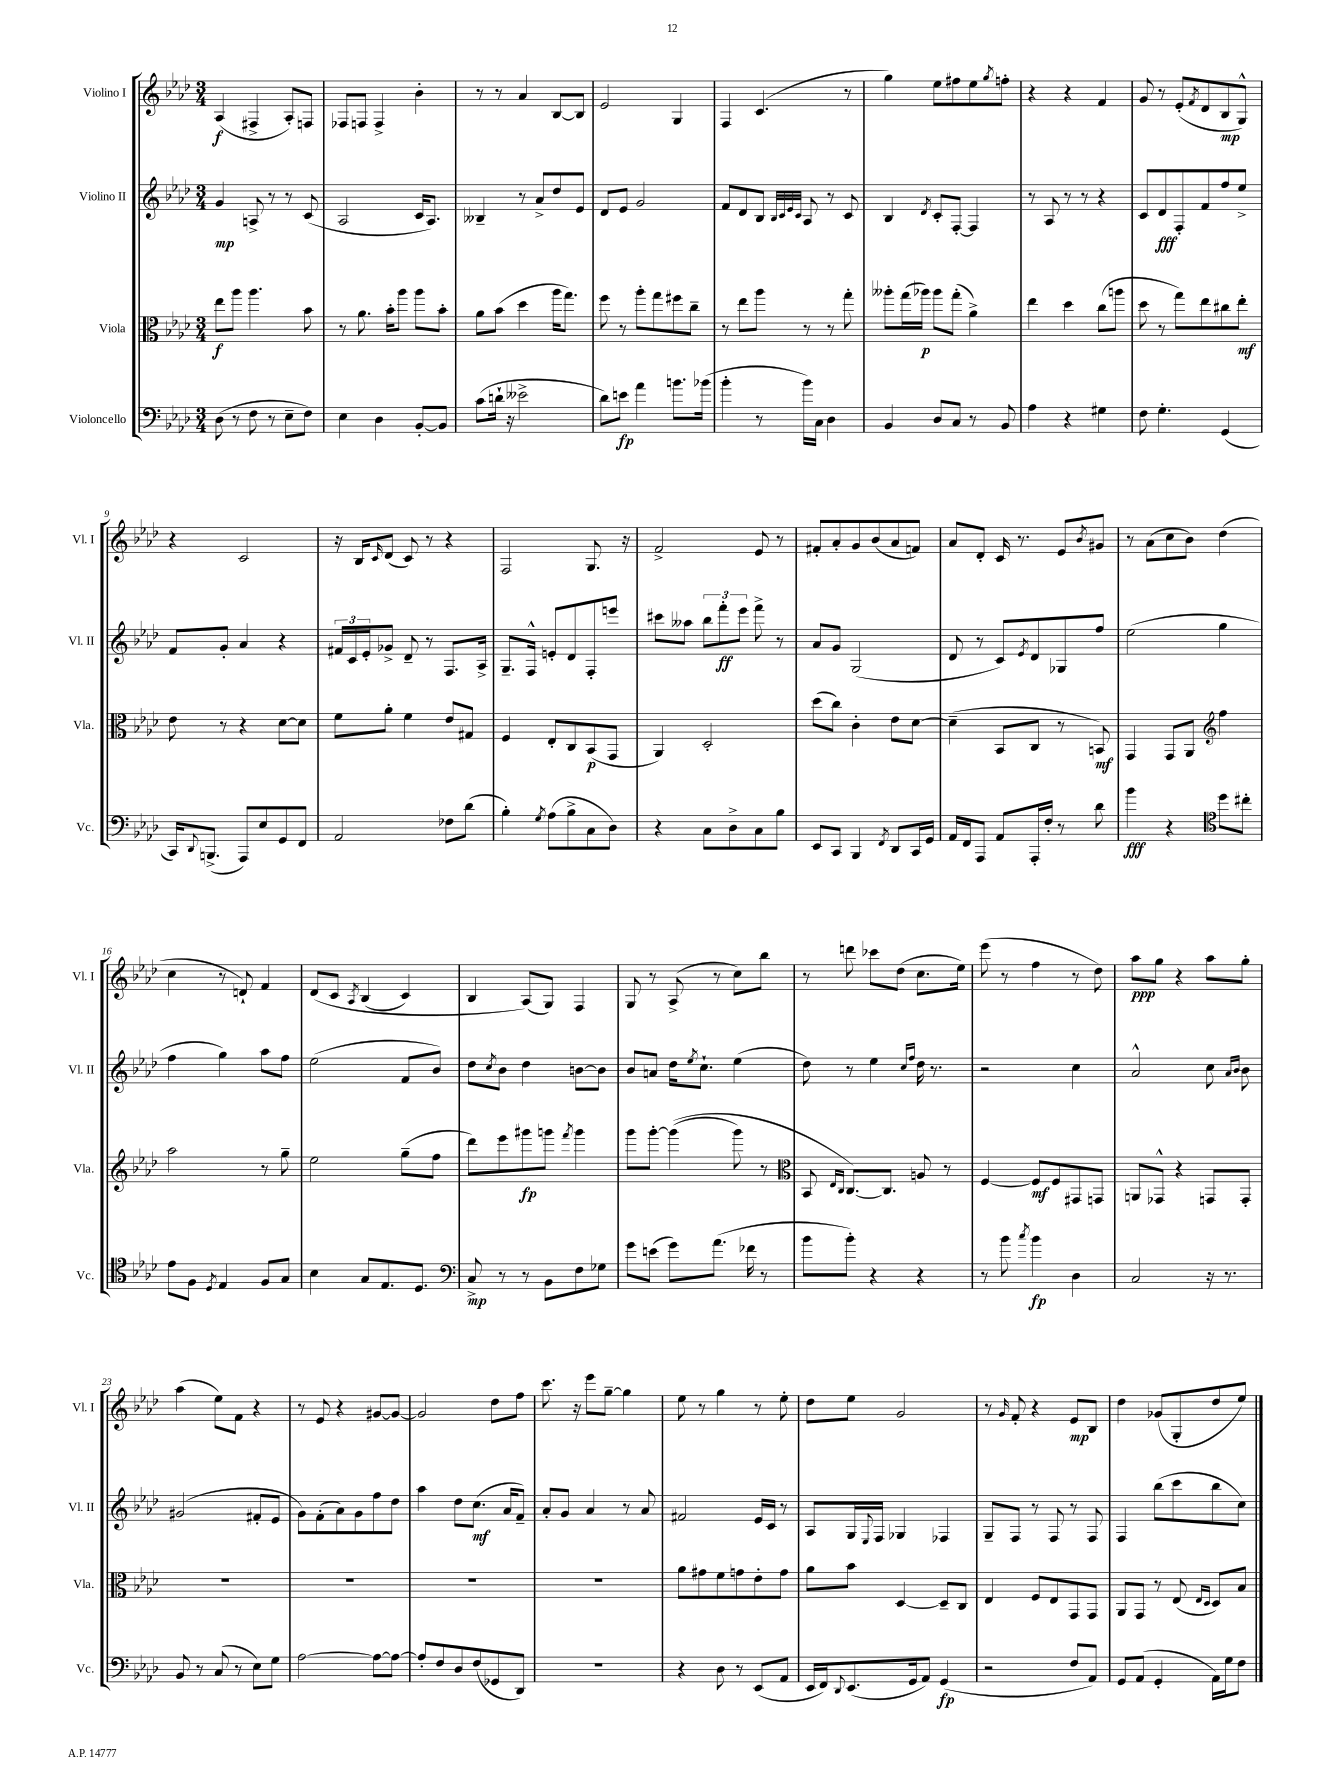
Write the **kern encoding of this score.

**kern	**kern	**kern	**kern
*staff4	*staff3	*staff2	*staff1
*clefF4	*clefC3	*clefG2	*clefG2
*k[b-e-a-d-]	*k[b-e-a-d-]	*k[b-e-a-d-]	*k[b-e-a-d-]
*M3/4	*M3/4	*M3/4	*M3/4
(8D-\	8ee-\L	4g/	(4A-/
8r	8aa-\J	.	.
8F\	4.aa-\	8A^/	4F#^/
8r	.	8r	.
8E-~\L	.	8r	8A-'/L)
8F\J)	8b-\	(8c/	8F/J
=	=	=	=
4E-\	8r	2A-/	8F-/L
.	8.a-\	.	8F/J
4D-\	.	.	4F^/
.	16b-'\LK	.	.
.	8aa-\J	.	.
[8BB-'/L	8aa-\L	16c/LK	4b-'\
.	.	8.A-/J)	.
8BB-/]J	8b-'\J	.	.
=	=	=	=
(8c\L	8a-\L	4B--~/	8r
16d`\Jk	(8b-\J	.	8r
16r	.	.	.
2e--^\	4dd-\	8r	4a-/
.	.	8a-^/L	.
.	16aa-\LK	8dd-/	[8B-/L
.	8.gg\J)	.	.
.	.	8e-/J	8B-/]J
=	=	=	=
8d-\L)	8ff\	8d-/L	2e-/
8e\J	8r	8e-/J	.
4a-\	8aa-'\L	2g/	.
.	8gg\	.	.
8.b\L	8ff#\	.	4G/
.	8cc~\J	.	.
(16b-\Jk	.	.	.
=	=	=	=
4b-'\	8r	8f/L	4F/
.	8ee-\L	8d-/	.
8r	8aa-\J	8B-/J	(4.c/
.	.	32qqB-/LLL	.
.	.	32qqc/	.
.	.	32qqe-/	.
.	.	32qqc/JJJ	.
16b-\LL)	8r	8A-/	.
16C\JJ	.	.	.
4D-\	8r	8r	.
.	8gg'\	8c/	8r
=	=	=	=
4BB-/	8aa--'\L	4B-/	4gg\)
.	(16gg\L	.	.
.	16aa-\JJ)	.	.
.	.	8qd-/	.
8D-/L	8aa-\L	8c'/L	8ee-\L
8C/J	(8gg'\J	[8F'/J	8ff#\
8r	4a-^\)	4F/]	8ee-\
.	.	.	8qgg/
8BB-/	.	.	8ff'\J
=	=	=	=
4A-\	4ee-\	8r	4r
.	.	8A-/	.
4r	4dd-\	8r	4r
.	.	8r	.
4G#\	(8cc\L	4r	4f/
.	8aa\J	.	.
=	=	=	=
8F\	8dd-\	8c/L	8g/
4.G'\	8r	8d-/	8r
.	8gg\L)	8F'/	(8e-'/L
.	.	.	8qf/
.	8ee-\	8f/	8d-/
(4GG/	8cc#\	8ff/	8B-/
.	8ee-'\J	8ee-^/J	8G^^/J)
=	=	=	=
16CC/LK)	8e-\	8f/L	4r
8qqDD-/	.	.	.
(8.BBB^/J	.	.	.
.	8r	8g'/J	.
8AAA-/L)	4r	4a-/	2c/
8E-/	.	.	.
8GG/	[8d-\L	4r	.
8FF/J	8d-\]J	.	.
=	=	=	=
2AA-/	8f\L	24f#/LL	16r
.	.	24c/	.
.	.	.	16B-/LK
.	.	24e-'/J	.
.	.	.	16qqc/
.	8a-'\J	8g-^/J	(8d-/J
.	4f\	8d-~/	8c/)
.	.	8r	8r
8F-\L	8e-/L	8.F/L	4r
(8d-\J	8G#/J	.	.
.	.	16A-^/Jk	.
=	=	=	=
4B-'\)	4F/	8.G~/L	2F/
.	.	16F^^/Jk	.
8qG/	.	.	.
(8A-\L	8E-'/L	8e'/L	.
8B-^\	8C/	8d-/	.
8C\	(8BB-/	8F'/	8.G/
8D-\J)	8GG/J	8eee/J	.
.	.	.	16r
=	=	=	=
4r	4AA-/)	8ccc#\L	2f^/
.	.	8aa--\J	.
8C\L	2D-'/	12bb-\L	.
.	.	12fff'\	.
8D-^\	.	.	.
.	.	12eee-\J	.
8C\	.	8fff^\	8e-/
8B-\J	.	8r	8r
=	=	=	=
8EE-/L	(8dd-\L	8a-/L	8f#'/L
8CC/J	8cc\J)	8g/J	8a-'/
4BBB-/	4c'\	(2G/	8g/
.	.	.	(8b-/
8qFF/	.	.	.
8DD-/L	8e-\L	.	8a-/
16CC/L	[8d-\J	.	8f/J)
16GG/JJ	.	.	.
=	=	=	=
16AA-/LL	(4d-~\]	8d-/	8a-/L
16FF/J	.	.	.
8AAA-/J	.	8r	8d-'/J
8AA-/L	8BB-/L	8c/L)	16c/
.	.	.	8.r
.	.	8qe-/	.
16AAA-'/L	8C/J	8d-/	.
16F'/JJ	.	.	.
8r	8r	8G-/	8e-/L
.	.	.	8qb-/
8d-\	8BB/)	8ff/J	8g#/J
=	=	=	=
4b-\	4GG/	(2ee-\	8r
.	.	.	(8a-\L
4r	8GG/L	.	8cc\
.	8AA-/J	.	8b-\J)
*clefC4	*clefG2	*	*
8dd-\L	4ff\	4gg\	(4dd-\
8cc#'\J	.	.	.
=	=	=	=
8e-\L	2aa-\	4ff\	4cc\
8F\J	.	.	.
8qD-/	.	.	.
4E-/	.	4gg\)	8r
.	.	.	8d`/)
8F/L	8r	8aa-\L	4f/
8G/J	8gg~\	8ff\J	.
=	=	=	=
4B-\	2ee-\	(2ee-\	&(8d-/L
.	.	.	8c/J
.	.	.	8qA-/
8G/L	.	.	(4B-/
8.E-/	.	.	.
.	(8gg~\L	8f/L	4c/)
8.D-/J	.	.	.
.	8ff\J	8b-/J)	.
=	=	=	=
*clefF4	*	*	*
8C^/	8ddd-\L)	8dd-\L	4B-/
.	.	8qcc/	.
8r	8eee-\	8b-\J	.
8r	8ggg#\	4dd-\	(8A-/L&)
8BB-\L	8ggg\J	.	8G/J)
.	8qfff/	.	.
8F\	4ggg\	[8b\L	4F/
8G-\J	.	8b\]J	.
=	=	=	=
8g\L	8ggg\L	8b-/L	8G/
(8e\J	[8ggg'\J	8a/J	8r
8g\L)	&((4ggg\]	16dd-\LK	(8A-^/
.	.	8qee-/	.
.	.	8.cc`\J	.
(8.a-\J	.	.	8r
.	8ggg\)	(4ee-\	8cc\L)
16f-\	.	.	.
8r	8r	.	8bb-\J
=	=	=	=
*	*clefC3	*	*
8b-\L	8BB-/	8dd-\)	8r
.	16qqE-/LL	.	.
.	16qqC/JJ	.	.
8b-'\J)	[8.C/L&)	8r	8ddd\
4r	.	4ee-\	8ccc-\L
.	8.C/]J	.	.
.	.	.	(8dd-\J
.	.	16qqcc/LL	.
.	.	16qqff/JJ	.
4r	8A/	16dd-\	8.cc\L
.	.	8.r	.
.	8r	.	.
.	.	.	16ee-\Jk)
=	=	=	=
8r	[4F/	2r	(8eee-\
8b-\	.	.	8r
8qcc/	.	.	.
4b-\	8F/]L	.	4ff\
.	8F/	.	.
4D-\	8GG#/	4cc\	8r
.	8GG/J	.	8dd-\)
=	=	=	=
2C/	8AA/L	2a-^^/	8aa-\L
.	8GG-^^/J	.	8gg\J
.	4r	.	4r
16r	8GG/L	8cc\	8aa-\L
8.r	.	.	.
.	.	16qqa-/LL	.
.	.	16qqb-/JJ	.
.	8GG'/J	8b-\	8gg'\J
=	=	=	=
8BB-/	2.r	(2g#/	(4aa-\
8r	.	.	.
(8C/	.	.	8ee-\L)
8r	.	.	8f\J
8E-\L)	.	8f#'/L	4r
8G\J	.	8e-/J	.
=	=	=	=
[2A-\	2.r	8g\L)	8r
.	.	(8f'\	8e-/
.	.	8a-\)	4r
.	.	8g\	.
8A-\_L	.	8ff\	[8g#/L
8A-\_J	.	8dd-\J	8g#/_J
=	=	=	=
8A-'/]L	2.r	4aa-\	2g#/]
8F/	.	.	.
8D-/	.	8dd-\L	.
(8F/	.	(8.cc\J	.
8GG-/	.	.	8dd-\L
.	.	16a-/LK	.
8DD-/J)	.	8f~/J)	8ff\J
=	=	=	=
2.r	2.r	8a-'/L	8.ccc\
.	.	8g/J	.
.	.	.	16r
.	.	4a-/	8eee-\L
.	.	.	[8gg~\J
.	.	8r	4gg\]
.	.	8a-/	.
=	=	=	=
4r	8a-\L	2f#/	8ee-\
.	8g#\	.	8r
8D-\	8f\	.	4gg\
8r	8g\	.	.
(8EE-/L	8e-'\	16e-/LL	8r
.	.	16c/JJ	.
8AA-/J	8g\J	8r	8ee-'\
=	=	=	=
16EE-/LL	8a-\L	8A-/L	8dd-\L
16FF/J)	.	.	.
8qqDD-/	.	.	.
(8.EE-/	8b-\J	16G/L	8ee-\J
.	.	8qqE-/	.
.	.	16F/JJ	.
.	[4D-/	4G-/	2g/
16GG/k	.	.	.
8AA-/J)	.	.	.
(4GG/	8D-~/]L	4F-/	.
.	8C/J	.	.
=	=	=	=
2r	4E-/	8G~/L	8r
.	.	.	16qqg/
.	.	8F/J	8f'/
.	8F/L	8r	4r
.	8E-/	8F/	.
8F/L	8GG/	8r	8e-/L
8AA-/J)	8GG/J	8F/	8B-/J
=	=	=	=
8GG/L	8AA-/L	4F/	4dd-\
(8AA-/J	8GG/J	.	.
4GG'/	8r	(8bb-\L	(8g-/L
.	(8E-/	8ccc\	8G'/
.	16qqE-/LL	.	.
.	16qqD-/JJ	.	.
16AA-\LL)	8D-/L)	8bb-\	8dd-/
16G\J	.	.	.
8F\J	8B-/J	8cc\J)	8ee-/J)
==	==	==	==
*-	*-	*-	*-
